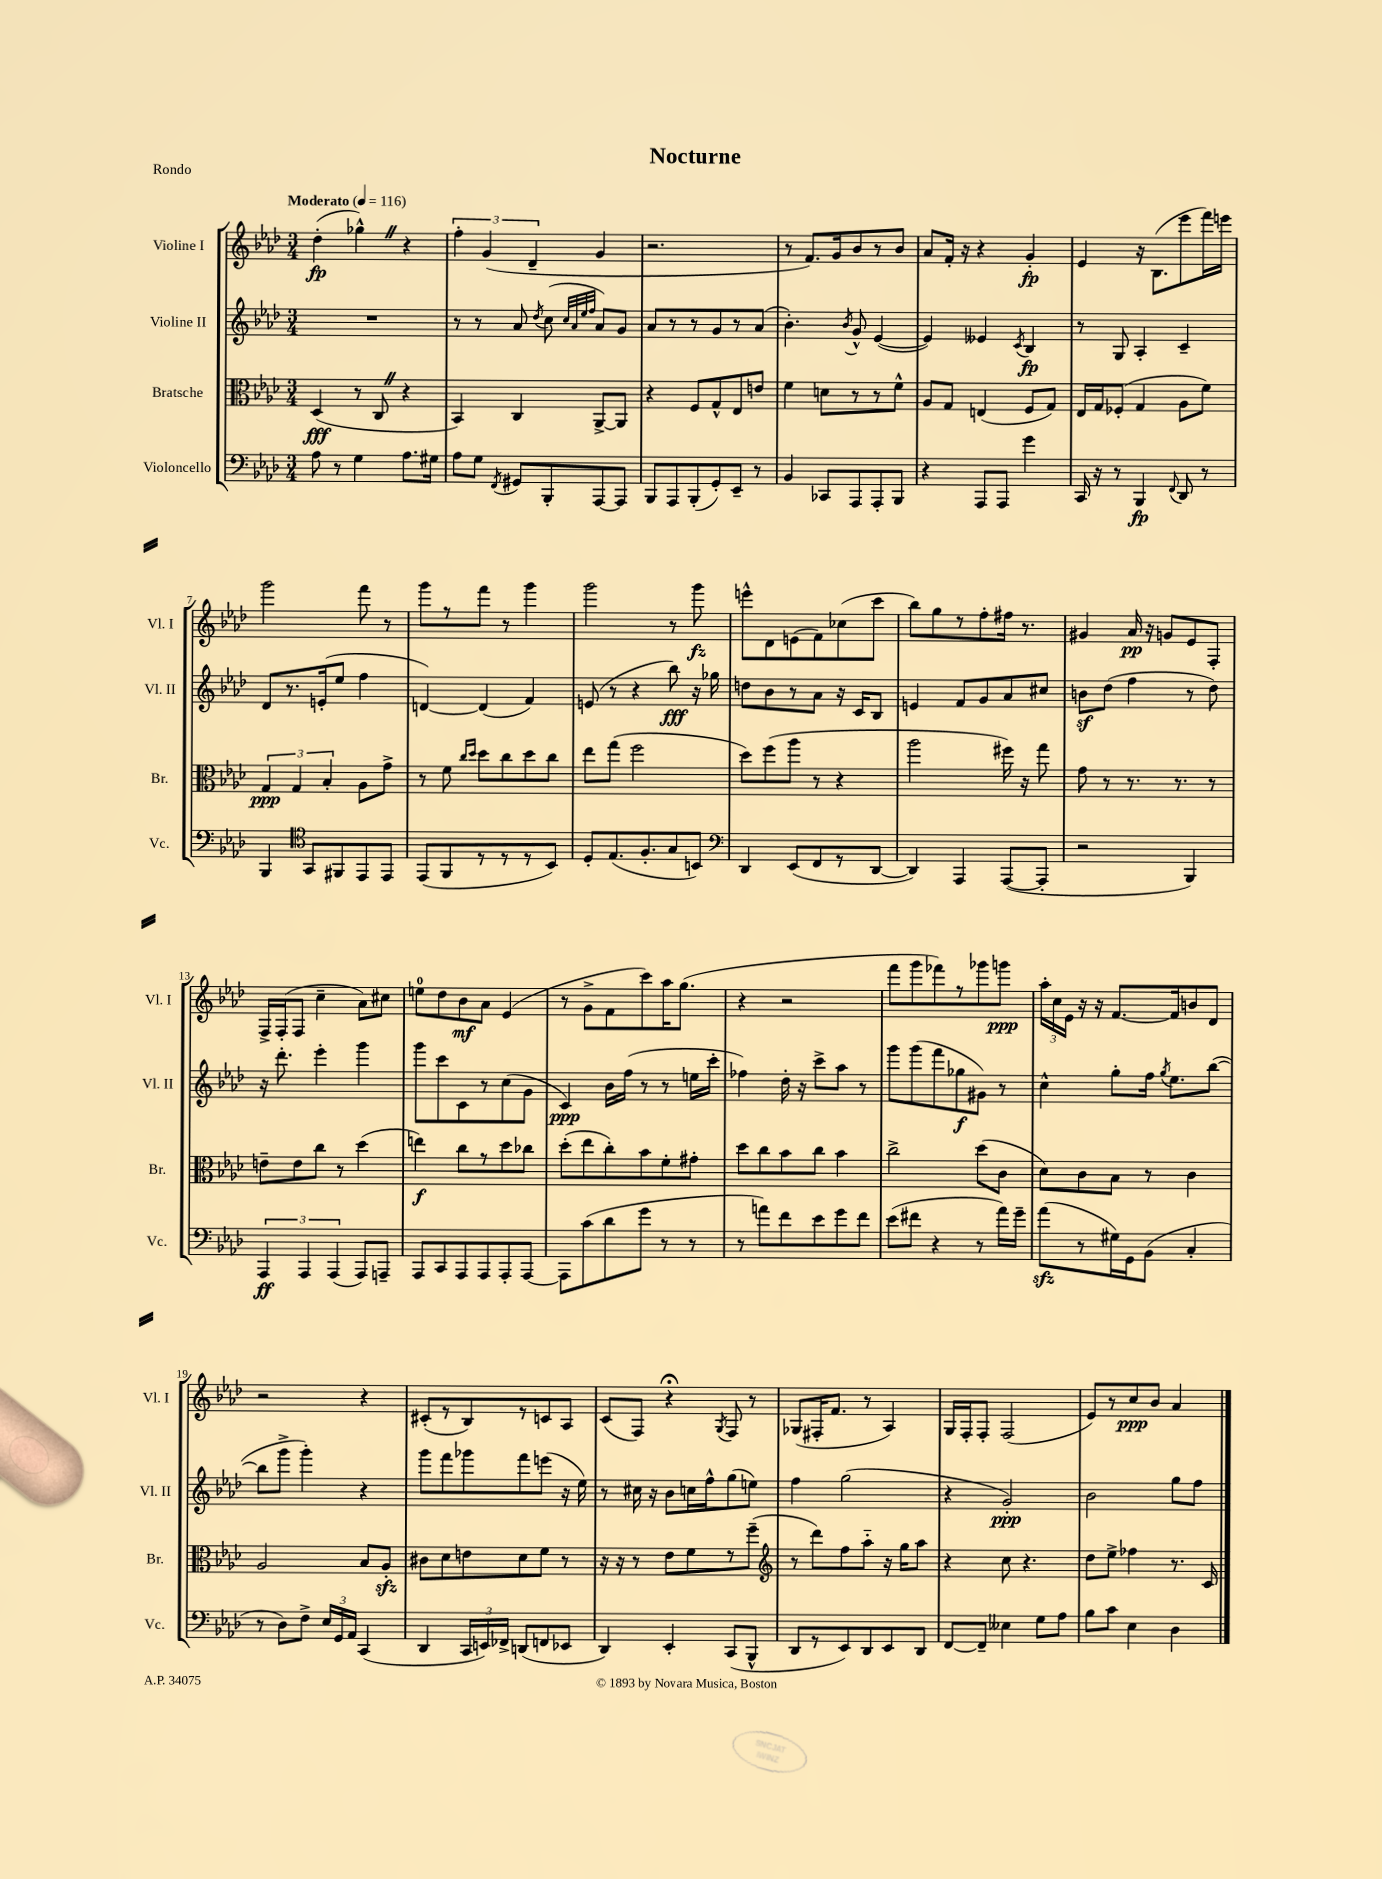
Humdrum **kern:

**kern	**kern	**kern	**kern
*staff4	*staff3	*staff2	*staff1
*clefF4	*clefC3	*clefG2	*clefG2
*k[b-e-a-d-]	*k[b-e-a-d-]	*k[b-e-a-d-]	*k[b-e-a-d-]
*M3/4	*M3/4	*M3/4	*M3/4
*MM116	*MM116	*MM116	*MM116
8A-	(4D-	2.r	(4dd-'
8r	.	.	.
4G	8r	.	4gg-^^)
.	8C	.	.
8.A-	4r	.	4r
16G#	.	.	.
=	=	=	=
8A-	4BB-)	8r	6ff'
8G	.	8r	.
.	.	.	(6g
8qFF	.	.	.
8GG#	4C	8a-	.
.	.	.	6d-~
.	.	8qdd-	.
8BBB-'	.	(8cc	.
.	.	32qqcc	.
.	.	32qqa-	.
.	.	32qqee-	.
.	.	32qqff	.
[8AAA-	[8AA-^	8a-)	4g
8AAA-]	8AA-]	8g	.
=	=	=	=
8BBB-	4r	8a-	2.r
8AAA-	.	8r	.
(8BBB-'	8F	8r	.
8GG')	8G^^	8g	.
8EE-~	8E-	8r	.
8r	8e	(8a-	.
=	=	=	=
4BB-	4f	4.b-')	8r
.	.	.	8.f)
8CC-	8d	.	.
.	.	.	16g
.	.	8qb-	.
8AAA-	8r	8g^^	8b-
8AAA-'	8r	([4e-	8r
8BBB-	8f^^	.	8b-
=	=	=	=
4r	8A-	4e-])	8a-
.	8G	.	16f'
.	.	.	16r
8AAA-	(4E	4e--	4r
8AAA-	.	.	.
.	.	8qc	.
4g	8F	4B-	4g'
.	8G)	.	.
=	=	=	=
16CC	16E-	8r	4e-
16r	16G	.	.
8r	(8F-'	8G	.
4BBB-	4G	4A-'	16r
.	.	.	(8.B-
8qqFF	.	.	.
8DD-	8A-	4c~	8eee-
8r	8f)	.	16fff)
.	.	.	16eee
=	=	=	=
4BBB-	6G	8d-	2ggg
.	.	8.r	.
.	6G	.	.
*clefC4	*	*	*
8GG	.	.	.
.	.	(16e'	.
.	6B-'	.	.
8FF#	.	8ee-	.
8EE-	8A-	4ff	8fff
8EE-	8g^	.	8r
=	=	=	=
(8EE-	8r	[4d)	8ggg
8FF	8f	.	8r
.	16qqcc	.	.
.	16qqdd-	.	.
8r	8dd-	(4d]	8fff
8r	8cc	.	8r
8r	8dd-	4f)	4ggg
8BB-)	8cc	.	.
=	=	=	=
8D-'	8ee-	(8e	2ggg
(8.E-	(8gg	8r	.
.	2ff	4r	.
8.F'	.	.	.
8G	.	8bb-)	8r
8BB)	.	16r	8ggg
.	.	16gg-	.
=	=	=	=
*clefF4	*	*	*
4DD-	8dd-)	8dd	8eee^^
.	(8ff	8b-	8d-
(8EE-	8aa-	8r	(8e
8FF	8r	8a-	8f)
8r	4r	16r	(8cc-
.	.	16c	.
[8DD-	.	8B-	8ccc
=	=	=	=
4DD-])	2aa-	4e	8bb-)
.	.	.	8gg
4AAA-	.	8f	8r
.	.	8g	8ff'
([8AAA-	16ff#)	8a-	16ff#
.	16r	.	8.r
8AAA-']	8gg	8cc#	.
=	=	=	=
2r	8g	8b	4g#
.	8r	(8dd-	.
.	8.r	4ff	16a-
.	.	.	16r
.	.	.	8g
.	8.r	.	.
4BBB-)	.	8r	8e-
.	8r	8dd-)	8F'
=	=	=	=
6AAA-	8e~	16r	16F^
.	.	8.ddd-'	(16F'
.	8e	.	8F
6AAA-	.	.	.
.	8cc	4eee-'	4cc~
(6AAA-	.	.	.
.	8r	.	.
8AAA-)	(4dd-	4ggg	8a-)
8AAA~	.	.	8cc#
=	=	=	=
8AAA-	4ee)	8ggg	8ee
8CC	.	8ccc	8dd-
8AAA-	8cc	8c	8b-
8AAA-	8r	8r	8a-
8AAA-'	8dd-	(8cc	(4e-
[8AAA-	8cc-	8g	.
=	=	=	=
8AAA-]	(8dd-'	4c)	8r
(8c	8ee-	.	8g^
8d-	8cc')	16b-	8f
.	.	(16ff	.
8g	8b-	8r	8ccc)
8r	8f'	8r	16aa-
.	.	.	(8.gg
8r	8g#'	16ee	.
.	.	16ccc'	.
=	=	=	=
8r	8dd-	4ff-)	4r
8a)	8cc	.	.
8f	8b-	16dd-'	2r
.	.	16r	.
8e-	8cc	8ccc^	.
8g	4b-	8aa-	.
8f	.	8r	.
=	=	=	=
(8e-	2cc^	8ggg	8fff
8f#	.	(8ggg	8ggg
4r	.	8fff	8fff-)
.	.	8gg-	8r
8r	(8dd-	8g#)	8ggg-
16a-)	8c	8r	8ggg
16g~	.	.	.
=	=	=	=
(8a-	8d-)	4cc^^	24aa-'
.	.	.	24cc
.	.	.	24e-
8r	8c	.	16r
.	.	.	16r
16G#)	8B-	8gg'	[8.f
16GG	.	.	.
(8BB-	8r	16ff	.
.	.	8qgg	.
.	.	8.ee-	16f]
4C'	4c	.	8b
.	.	([8bb-	8d-
=	=	=	=
8r	2A-	8bb-]	2r
8D-)	.	8ggg^	.
8F^	.	4ggg')	.
24E-	.	.	.
24GG	.	.	.
24AA-	.	.	.
(4CC	8B-	4r	4r
.	8A-'	.	.
=	=	=	=
4DD-	8c#	8ggg	(8c#'
.	8d-	8fff	8r
24CC	8e	8ggg-	8B-)
24EE)	.	.	.
24FF-^	.	.	.
(8DD	8d-	8fff	8r
8FF	8f	(8eee	8c
8EE-	8r	16r	8A-
.	.	16ee-)	.
=	=	=	=
4DD-)	16r	8r	(8c
.	16r	.	.
.	8r	16cc#	8F)
.	.	16r	.
4EE-'	8e-	8b-	4r;
.	8f	16cc	.
.	.	16ff^^	.
.	.	.	8qG
(8CC	8r	(8gg	8F
8BBB-^^	(8ff~	8ee)	8r
=	=	=	=
*	*clefG2	*	*
8DD-	8r	4ff	(8G-
8r	8ddd-)	.	16F#'
.	.	.	8.f
8EE-)	8ff	(2gg	.
8DD-	8aa-'~	.	8r
8EE-	16r	.	4A-)
.	16gg	.	.
8DD-	8aa-	.	.
=	=	=	=
[8FF	4r	4r	16G
.	.	.	16F'
8FF~]	.	.	8F'
4E--	8cc	2g')	(2F
.	4.r	.	.
8G	.	.	.
8A-	.	.	.
=	=	=	=
8B-	8dd-	2b-	8e-)
8c	8ee-^	.	8r
4E-	4ff-	.	8cc
.	.	.	8b-
4D-	8.r	8gg	4a-
.	.	8ff	.
.	16c	.	.
==	==	==	==
*-	*-	*-	*-
